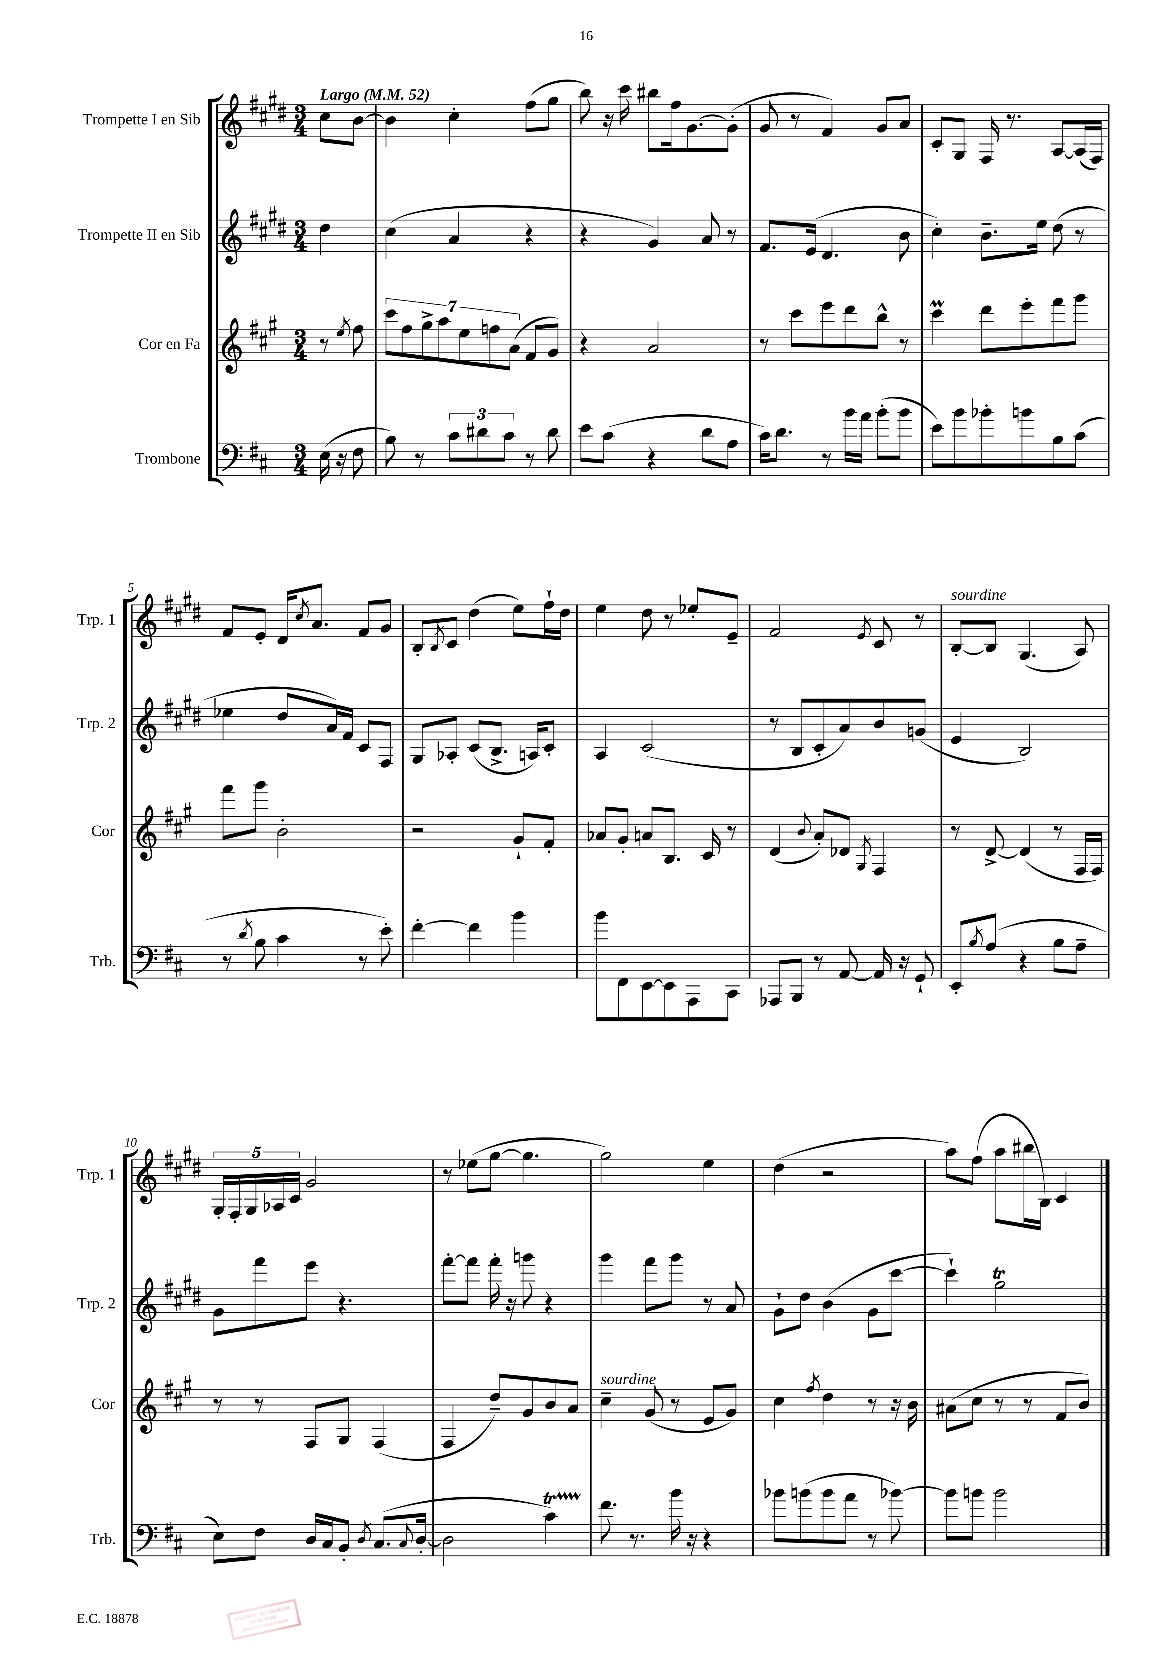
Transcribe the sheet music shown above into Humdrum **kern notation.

**kern	**kern	**kern	**kern
*part4	*part3	*part2	*part1
*staff4	*staff3	*staff2	*staff1
*I"Trombone	*I"Cor en Fa	*I"Trompette II en Sib	*I"Trompette I en Sib
*I'Trb.	*I'Cor	*I'Trp. 2	*I'Trp. 1
*clefF4	*clefG2	*clefG2	*clefG2
*k[f#c#]	*k[f#c#g#]	*k[f#c#g#d#]	*k[f#c#g#d#]
*M3/4	*M3/4	*M3/4	*M3/4
*MM52	*MM52	*MM52	*MM52
=	=	=	=
!	!	!	!LO:TX:a:B:t=Largo
(16E\	8r	4dd#\	8cc#\L
16r	.	.	.
.	8qee/	.	.
8F#\	8ff#\	.	[8b\J
=1	=1	=1	=1
8B\)	14ccc#\L	(4cc#\	4b\]
.	14ff#\	.	.
8r	.	.	.
.	14gg#^\	.	.
.	14aa\	.	.
12c#\L	.	4a/	4cc#'\
.	14ee\	.	.
12d#X\	.	.	.
.	14ffn\	.	.
12c#\J	.	.	.
.	(14a\J	.	.
8r	8f#/L	4r	(8ff#\L
8d#\	8g#/J)	.	8gg#\J
=2	=2	=2	=2
8e\L	4r	4r	8bb\)
(8c#\J	.	.	16r
.	.	.	16ccc#\
4r	2a/	4g#/)	8bb#X\L
.	.	.	16ff#\k
.	.	.	[8.g#\
8d\L	.	8a/	.
8A\J	.	8r	(8g#'\J]
=3	=3	=3	=3
16c#\KL)	8r	8.f#/L	8g#/
8.d\J	.	.	.
.	8ccc#\L	.	8r
.	.	(16e/Jk	.
8r	8eee\	4.d#/	4f#/)
16b\LL	8ddd\	.	.
16a\JJ	.	.	.
(8b'\L	8bb^^\J	.	8g#/L
8b\J	8r	8b\	8a/J
=4	=4	=4	=4
8e\L)	4ccc#m\	4cc#'\)	8c#'/L
8b\	.	.	8G#/J
8b-X'\	8ddd\L	8.b~\L	16F#/
.	.	.	8.r
8bn\	8eee'\	.	.
.	.	16ee\Jk	.
8B\	8fff#\	(8dd#\	[8A/L
(8c#\J	8ggg#\J	8r	(16A/L]
.	.	.	16F#/JJ)
!!LO:LB:g=z
=5	=5	=5	=5
8r	8fff#\L	4ee-X\	8f#/L
8qd/	.	.	.
8B\	8ggg#\J	.	8e'/J
4c#\	2b'\	8dd#/L	16d#/KL
.	.	.	8qcc#/
.	.	.	8.a/J
.	.	16a/L)	.
.	.	16f#/JJ	.
8r	.	8c#/L	8f#/L
8e'\)	.	8F#/J	8g#/J
=6	=6	=6	=6
[4f#'\	2r	8G#/L	8B'/L
.	.	.	8qB/
.	.	8A-X'/J	8c#/J
4f#\]	.	(8c#/L	(4dd#\
.	.	8.B^/J	.
4b\	8g#`/L	.	8ee\L)
.	.	16An/KL)	.
.	8f#'/J	8c#'/J	16ff#`\L
.	.	.	16dd#\JJ
=7	=7	=7	=7
8b\L	8a-X/L	4A/	4ee\
8FF#\	8g#'/J	.	.
[8EE\	8an/L	(2c#/	8dd#\
8EE\]	8.B/J	.	8r
8AAA\	.	.	8ee-X'/L
.	16c#/	.	.
8CC#\J	8r	.	8e~/J
=8	=8	=8	=8
8AAA-X/L	(4d/	8r	2f#/
8BBB/J	.	8B/L	.
.	8qqb/	.	.
8r	8a'/L)	8c#'/	.
[8AA/	8d-X/J	8a/)	.
.	8qG#/	.	8qe/
16AA/]	4F#/	8b/	8c#/
16r	.	.	.
8GG`/	.	(8gn/J	8r
=9	=9	=9	=9
!	!	!	!LO:TX:a:i:t=sourdine
8EE'/L	8r	4e/	[8B'/L
8qB/	.	.	.
(8A/J	[8d^/	.	8B/J]
4r	(4d/]	2B/)	(4.G#/
8B\L	8r	.	.
8A~\J	16F#/LL	.	8A/)
.	16F#/JJ)	.	.
!!LO:LB:g=z
=10	=10	=10	=10
8E\L)	8r	8g#\L	20G#'/LL
.	.	.	20F#'/
.	.	.	20G#/
8F#\J	8r	8fff#\	.
.	.	.	20A-X/
.	.	.	20c#/JJ
16D/LL	8F#/L	8eee\J	2g#/
16C#/J	.	.	.
8BB'/J	8G#/J	4.r	.
8qD/	.	.	.
(8.C#/L	(4F#/	.	.
8qqC#/	.	.	.
[16D'/Jk	.	.	.
=11	=11	=11	=11
2D\]	4F#/	[8fff#'\L	8r
.	.	8fff#\J]	(8ee-X\L
.	8dd~/L)	16fff#'\	[8gg#\J
.	.	16r	.
.	8g#/	8gggn\	4.gg#\]
4c#t\)	8b/	4r	.
.	8a/J	.	.
=12	=12	=12	=12
!	!LO:TX:a:i:t=sourdine	!	!
8.f#\	4cc#~\	4ggg#\	2gg#\)
8.r	.	.	.
.	(8g#/	8fff#\L	.
16b\	8r	8ggg#\J	.
16r	.	.	.
4r	8e/L	8r	4ee\
.	8g#/J)	8a/	.
=13	=13	=13	=13
8b-X\L	4cc#\	8g#`\L	(4dd#\
(8bn\	.	8dd#\J	.
.	8qff#/	.	.
8b\	4dd\	(4b\	2r
8a\J	.	.	.
8r	8r	8g#\L	.
[8b-X\)	16r	[8ccc#\J	.
.	16b\	.	.
=14	=14	=14	=14
8b-\L]	(8a#X\L	4ccc#`\])	8aa\L)
8bn\J	8cc#\J	.	(8ff#\J
2b\	8r	2gg#t\	8aa\L
.	8r	.	16bb#X\L
.	.	.	16B\JJ)
.	8f#/L	.	4c#/
.	8b/J)	.	.
==	==	==	==
*-	*-	*-	*-
